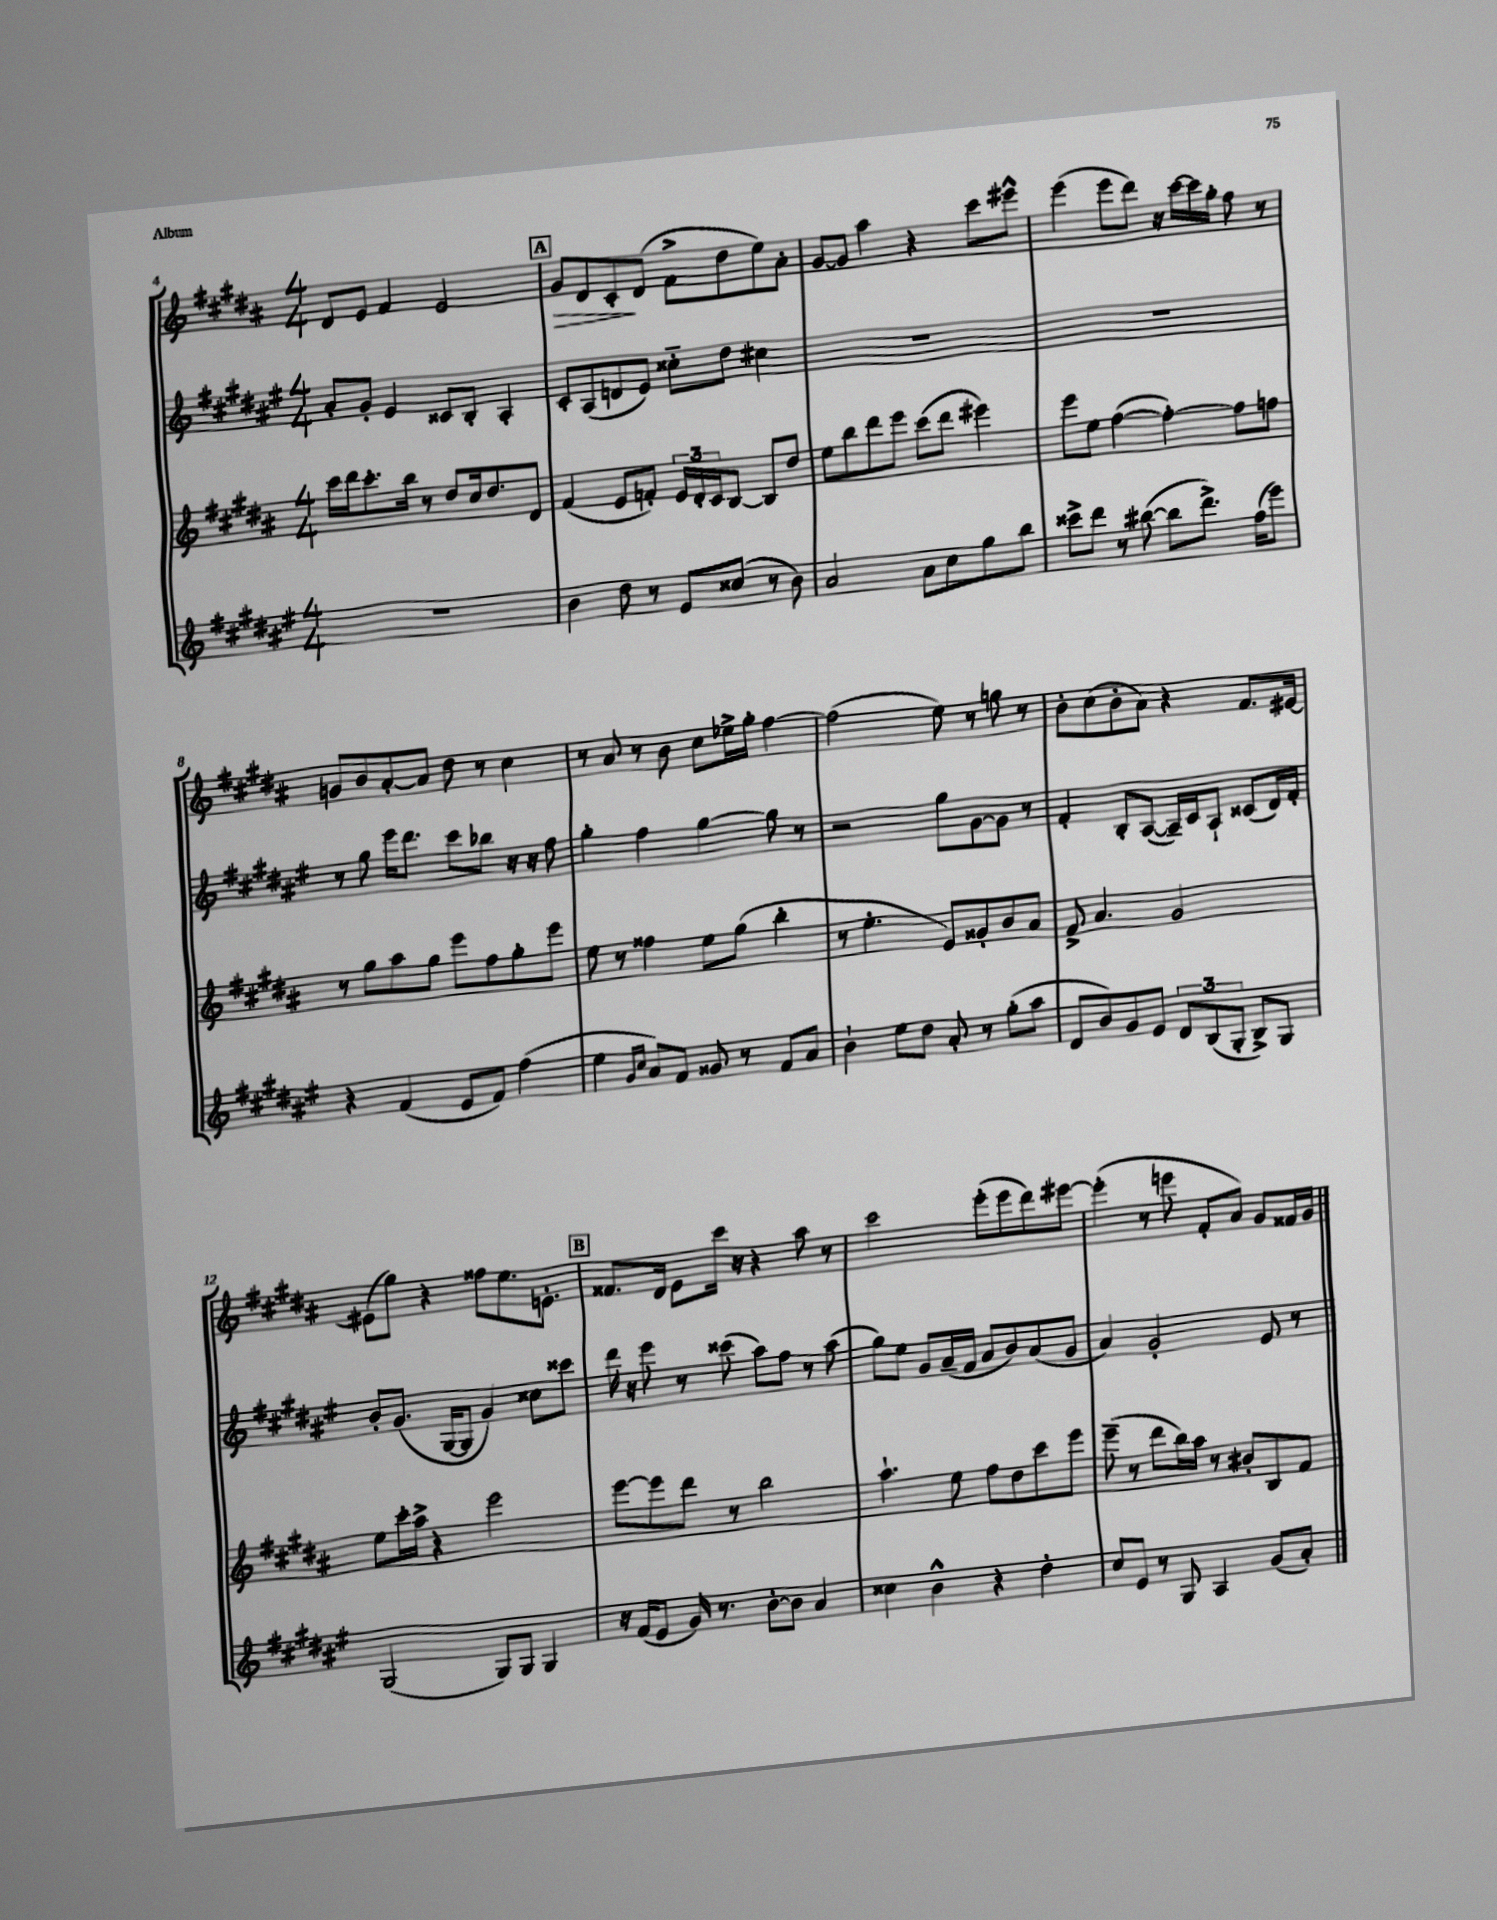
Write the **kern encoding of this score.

**kern	**kern	**kern	**kern	**dynam
*part4	*part3	*part2	*part1	*part1
*staff4	*staff3	*staff2	*staff1	*staff1
*clefG2	*clefG2	*clefG2	*clefG2	*
*k[f#c#g#d#a#e#]	*k[f#c#g#d#a#]	*k[f#c#g#d#a#e#]	*k[f#c#g#d#a#]	*
*M4/4	*M4/4	*M4/4	*M4/4	*
=4	=4	=4	=4	=4
1r	16ccc#\LL	8a#'/L	8d#/L	.
.	16ddd#\J	.	.	.
.	8.ccc#'\	8g#'/J	8e/J	.
.	.	4e#/	4f#/	.
.	16bb\Jk	.	.	.
.	8r	.	.	.
.	8dd#/L	8c##X/L	2e/	.
.	16cc#/k	8B'/J	.	.
.	8.dd#/	.	.	.
.	.	4A#'/	.	.
.	8d#/J	.	.	.
!!LO:REH:place=s1:t=A
=5	=5	=5	=5	=5
!	!	!	!	!LO:HP:b
4b\	(4f#/	8c#'/L	8g#/L	>
.	.	(8A#/	8d#/	.
8dd#\	8e/L	8dn/	8c#'/	.
8r	8fn'/J)	8e#/J)	(8d#/J	]
8e#/L	24e/LL	8cc##X\L	8f#^\L	.
.	24d#'/	.	.	.
.	24c#/J	.	.	.
(8cc##X/J	[8B/J	8dd#\J	8dd#\	.
8r	8B/L]	4cc#X\	8ee\)	.
8b\)	8dd#/J	.	8a#'\J	.
=6	=6	=6	=6	=6
2a#/	8ee\L	1r	[8g#/L	.
.	8bb\	.	8g#/J]	.
.	8ddd#\	.	4aa#\	.
.	8eee\J	.	.	.
8a#\L	(8ccc#\L	.	4r	.
8cc#\	8ddd#\J	.	.	.
8gg#\	4eee#X\)	.	8ccc#\L	.
8bb\J	.	.	8eee#X^^\J	.
=7	=7	=7	=7	=7
8ccc##X^\L	8eee\L	1r	(4eee\	.
8ddd#\J	8ee\J	.	.	.
8r	([4ff#\	.	8eee\L	.
([8bb#X\	.	.	8ddd#\J)	.
8bb#\L]	4ff#'\_)	.	16r	.
.	.	.	[16ccc#\LL	.
8.ddd#^\J)	.	.	16ccc#\]	.
.	.	.	16gg#'\JJ	.
.	8ff#\L]	.	8ff#\	.
(16ff#\KL	.	.	.	.
8eee#\J)	8ffn\J	.	8r	.
!!LO:LB:g=z
=8	=8	=8	=8	=8
4r	8r	8r	8gn/L	.
.	8gg#\L	8gg#\	8b/	.
(4f#/	8aa#\	16eee#\KL	[8a#'/	.
.	.	8.ddd#\J	.	.
.	8gg#\J	.	8a#/J]	.
8e#/L	8eee\L	8ccc#\L	8dd#\	.
8f#/J)	8ff#\	8bb-X\J	8r	.
(4ff#\	8gg#'\	16r	4cc#\	.
.	.	16r	.	.
.	8eee\J	8ff#\	.	.
=9	=9	=9	=9	=9
4ee#\	8ee\	4gg#'\	8r	.
.	8r	.	8a#/	.
16qqg#/LL	.	.	.	.
16qqcc#/JJ	.	.	.	.
8a#/L)	4ff##X\	4ff#\	8r	.
8f#/J	.	.	8b\	.
8g##X/	8ee\L	[4gg#\	8cc#\L	.
8r	(8gg#\J	.	16ee-X^\L	.
.	.	.	16gg#'\JJ	.
8f#/L	4bb'\	8gg#\]	[4ff#\	.
8a#/J	.	8r	.	.
=10	=10	=10	=10	=10
4b`\	8r	2r	(2ff#\]	.
.	4.ee'\	.	.	.
8ee#\L	.	.	.	.
8dd#\J	.	.	.	.
8a#'/	8e/L)	8gg#\L	8ee\)	.
8r	8g##X'/	[8g#\	8r	.
(8gg#'\L	8b/	8g#\J]	8ggn\	.
8aa#\J	8a#/J	8r	8r	.
=11	=11	=11	=11	=11
8d#/L	8f#^/	4f#'/	8b'\L	.
8b/)	4.a#/	.	(8cc#\	.
8g#/	.	8B'/L	8b'\	.
8e#/J	.	([8A#/J	8a#\J)	.
12d#/L	2g#/	16A#~/LL])	4r	.
.	.	16c#/J	.	.
(12B/	.	.	.	.
.	.	8A#`/J	.	.
12G#'/J	.	.	.	.
8B^/L)	.	(8c##X/L	8.f#/L	.
8G#/J	.	16d#/L)	.	.
.	.	16f#'/JJ	[16e#X/Jk	.
!!LO:LB:g=z
=12	=12	=12	=12	=12
(2G#/	8ee\L	8b'/L	(8e#X\L]	.
.	16ccc#'\L	(8.g#/J	8gg#\J)	.
.	16aa#^\JJ	.	.	.
.	4r	.	4r	.
.	.	[16G#/KL	.	.
.	.	8G#/J]	.	.
8G#/L)	2eee\	4g#/)	8ff##X\L	.
8G#/J	.	.	8.ee\	.
4G#/	.	8cc##X\L	.	.
.	.	.	8.en'\J	.
.	.	8ccc##X\J	.	.
!!LO:REH:place=s1:t=B
=13	=13	=13	=13	=13
16r	[8eee\L	16ddd#\	8.f##X/L	.
(16f#/KL	.	16r	.	.
8e#/J	8eee\]	8eee#\	.	.
.	.	.	16d#/Jk	.
16g#/)	8ddd#\J	8r	8e\L	.
8.r	.	.	.	.
.	8r	(8ccc##X\	16ccc#\Jk	.
.	.	.	16r	.
[8b'\L	2bb\	8aa#\L)	4r	.
8b\J]	.	8ff#\J	.	.
4a#/	.	8r	8aa#\	.
.	.	(8aa#\	8r	.
=14	=14	=14	=14	=14
4cc##X\	4.aa#`\	8gg#\L)	2ccc#\	.
.	.	8ee#\J	.	.
4b^^\	.	8g#/L	.	.
.	8ee\	(16a#~/L	.	.
.	.	16f#/JJ	.	.
4r	8ff#\L	8a#/L	(8eee'\L	.
.	8dd#\	8b/)	8eee\	.
4dd#'\	8ccc#\	(8a#/	8ddd#\)	.
.	8eee\J	8g#/J	[8eee#X\J	.
=15	=15	=15	=15	=15
8cc#/L	(8eee~\	4a#/)	(4eee#'\]	.
8e#/J	8r	.	.	.
8r	8ddd#\L	2g#'/	8r	.
8G#/	16bb\L)	.	8eeen\	.
.	16aa#\JJ	.	.	.
4A#/	8r	.	8f#'/L	.
.	8b#X'/L	.	8a#/J)	.
(8g#/L	8B/	8e#/	8g#/L	.
8a#'/J)	8f#/J	8r	16f##X/L	.
.	.	.	16g#/JJ	.
==	==	==	==	==
*-	*-	*-	*-	*-
